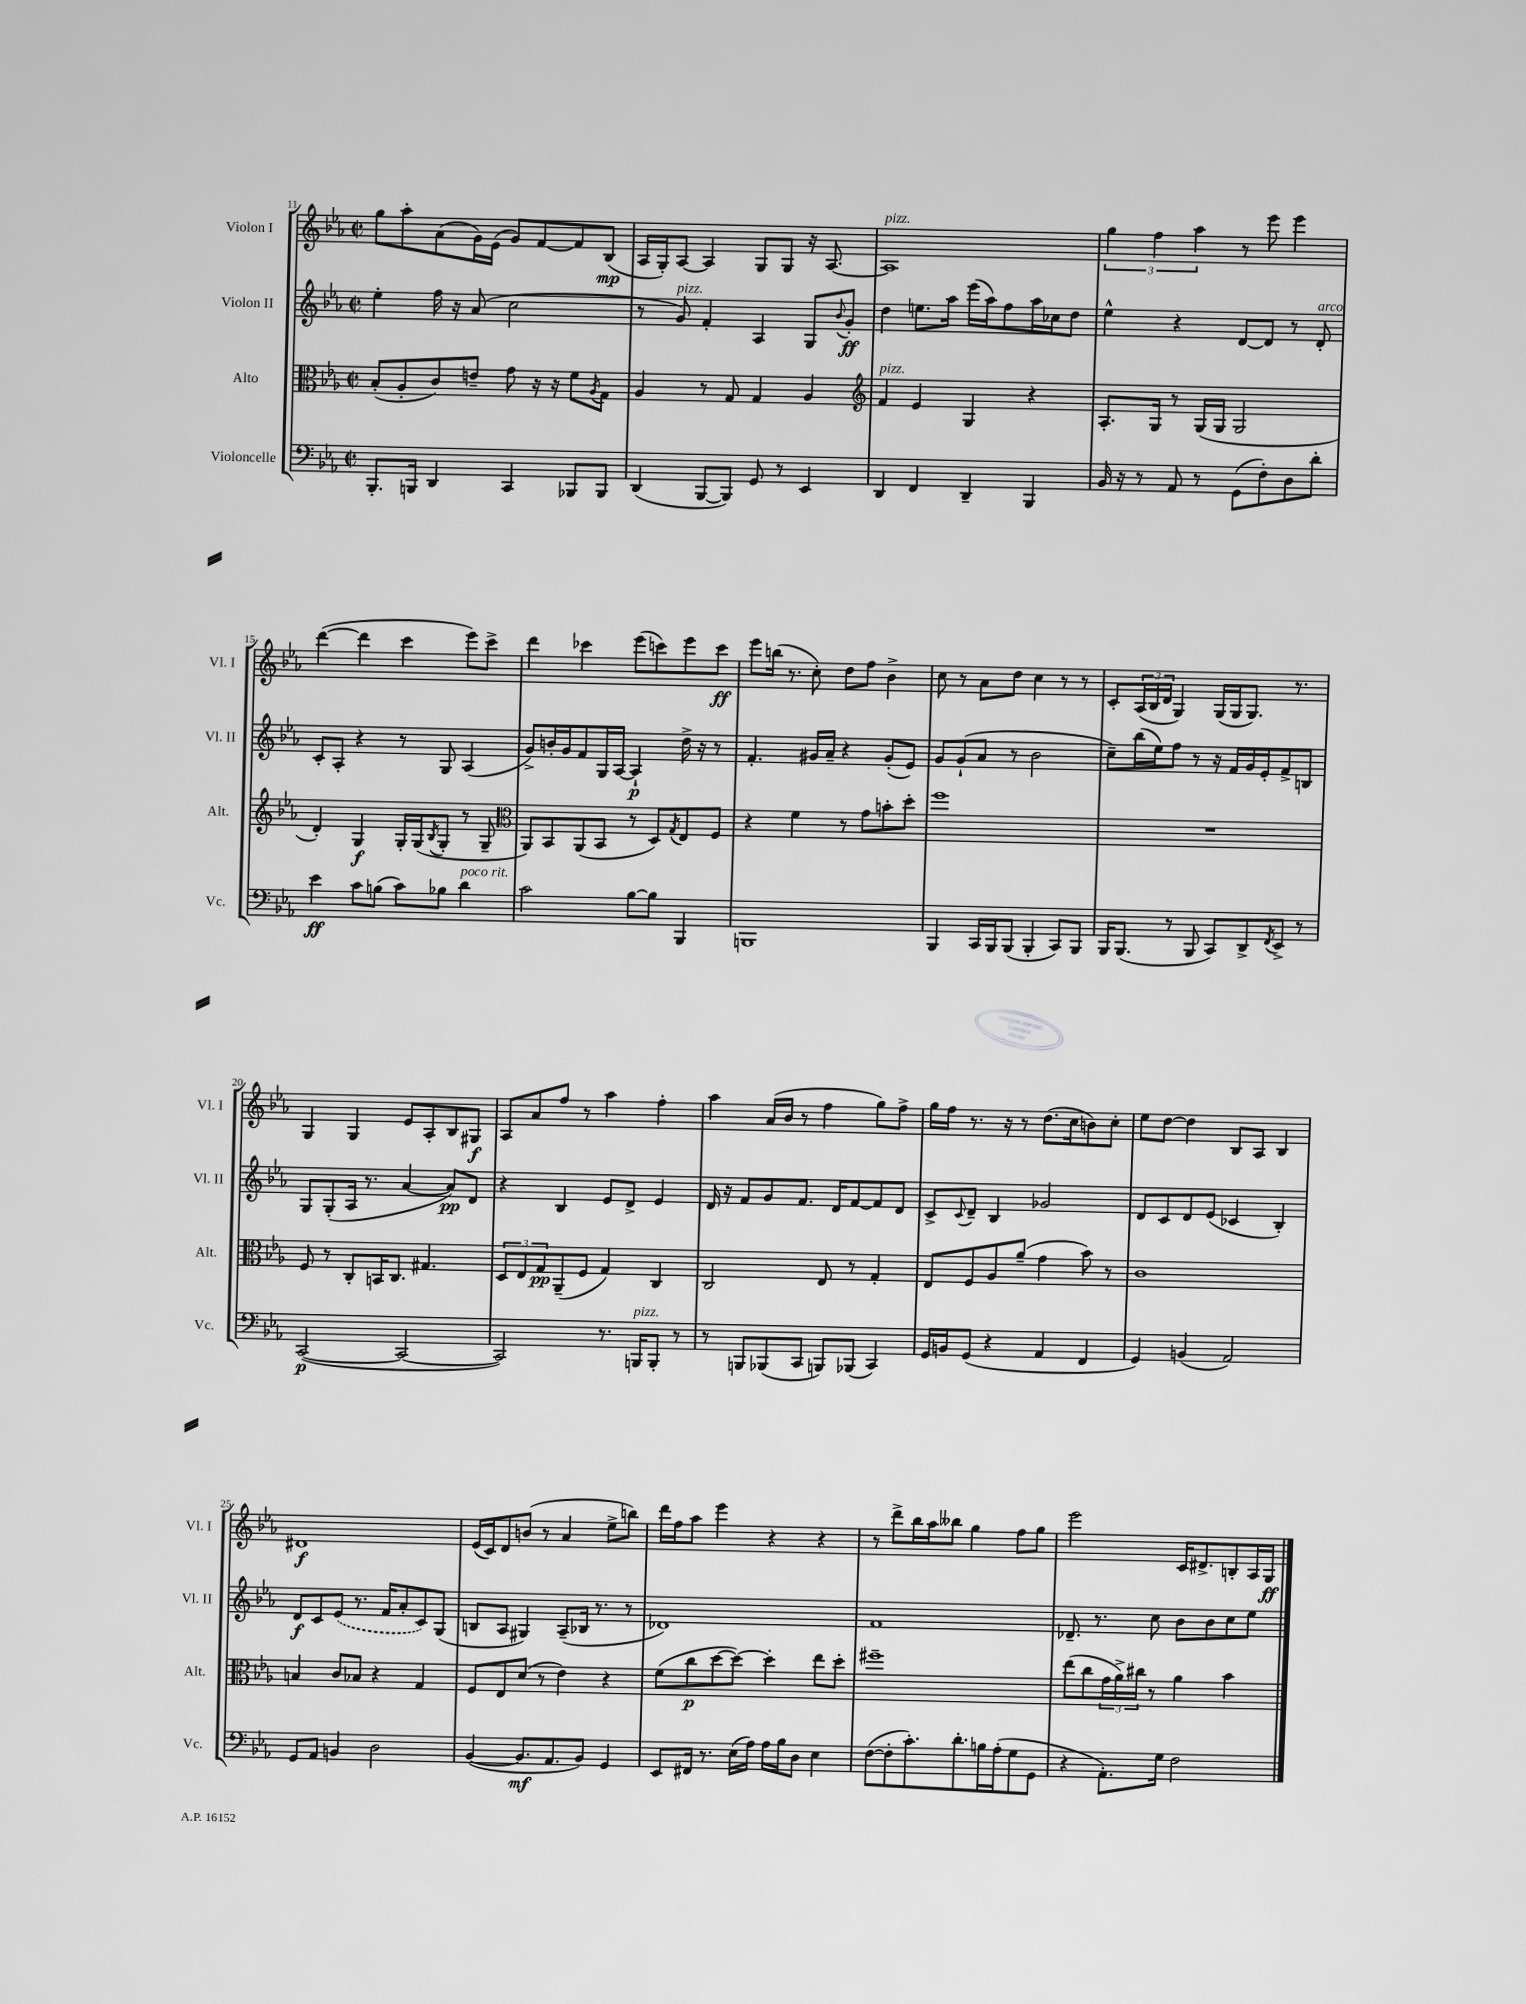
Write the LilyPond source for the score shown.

<<
\new StaffGroup <<
\new Staff = "s0" \with { instrumentName = "Violon I" shortInstrumentName = "Vl. I" } {
    \clef treble \key ees \major \defaultTimeSignature \time 2/2
    g''8 aes''8-. aes'8( g'16) ees'16( g'8) f'8~ f'8 bes8\mp( |
    aes16 g16-.) aes8~ aes4 g8 g8 r16 aes8.~ |
    aes1^\markup { \italic "pizz." } |
    \tuplet 3/2 { g''4 f''4 aes''4 } r8 ees'''8 ees'''4 |
    d'''4~( d'''4 c'''4 ees'''8) c'''8-> |
    d'''4 ces'''4 ees'''8( c'''8) ees'''8 c'''8\ff |
    ees'''8 b''16( r8. c''8-.) d''8 f''8 bes'4-> |
    c''8 r8 aes'8 d''8 c''4 r8 r8 |
    c'8-. \tuplet 3/2 { aes16( bes16 d'16 } g4) g16( g16 g8.) r8. |
    g4 g4 ees'8 aes8-. bes8 gis8\f |
    aes8 aes'8 f''8 r8 aes''4 f''4-. |
    aes''4 aes'16( bes'16 r8 f''4 g''8) f''8-> |
    g''16 f''16 r8. r16 r8 d''8.( c''16 b'8) c''8-. |
    ees''8 d''8~ d''4 bes8 aes8 bes4 |
    dis'1\f |
    ees'16( c'16) d'8 b'8( r8 aes'4 ees''8-> b''8) |
    d'''16 f''16 aes''8 ees'''4 r4 r4 |
    r8 d'''8-> bes''16 aes''16 beses''8 g''4 f''8 g''8 |
    ees'''2 c'16 dis'8.-> b8-. aes16 g16\ff \bar "|." |
}
\new Staff = "s1" \with { instrumentName = "Violon II" shortInstrumentName = "Vl. II" } {
    \clef treble \key ees \major \defaultTimeSignature \time 2/2
    ees''4-. f''16 r16 aes'8( c''2 |
    r8 g'8^\markup { \italic "pizz." }) f'4-. aes4 g8 \appoggiatura { bes'8 } g'8-.\ff |
    d''4 e''8. aes''16 ees'''16( aes''16) f''8 aes''16 ces''16 d''8 |
    ees''4-^ r4 d'8~ d'8 r8 d'8-.^\markup { \italic "arco" } |
    c'8-. aes8-. r4 r8 g8 aes4( |
    g'8->) b'16-. g'16 f'8 g16 aes16~ aes4-!\p d''16-> r16 r8 |
    f'4.-. gis'16 aes'16-- r4 gis'8-.( ees'8) |
    g'8 g'8-!( aes'8 r8 bes'2 |
    c''8--) bes''16( ees''16) f''8 r8 r16 f'16 g'16 ees'16-. f'8-> b8 |
    g8 g8-.( aes16 r8. aes'4~ aes'8\pp) d'8 |
    r4 bes4 ees'8 d'8-> ees'4 |
    d'16 r16 f'8 g'8 f'8. d'16 f'8~ f'8 d'8 |
    c'8-> \appoggiatura { c'8 } d'8-- bes4 ges'2 |
    d'8 c'8 d'8 ees'8( ces'4 bes4-.) |
    d'8\f c'8 \once \slurDashed ees'8( r8. f'16 aes'8-. c'8) g8( |
    b8 aes8 gis4) aes8--( bes16 r8. r8 |
    des'1) |
    f'1 |
    des'8.-- r8. c''8 bes'8 bes'8 c''8 ees''8 \bar "|." |
}
\new Staff = "s2" \with { instrumentName = "Alto" shortInstrumentName = "Alt." } {
    \clef alto \key ees \major \defaultTimeSignature \time 2/2
    bes8-.( aes8-. c'8) e'8-- g'8 r16 r16 f'8 \acciaccatura { aes8 } g8 |
    aes4 r8 g8 g4 aes4 |
    \clef treble f'4^\markup { \italic "pizz." } ees'4 g4 r4 |
    aes8.-. g16 r8 g16( g16 g2 |
    d'4-.) g4\f g16-. g16( \acciaccatura { bes8 } g8-. r8 g8-- |
    \clef alto aes,8) bes,8 aes,8( bes,8 r8 d8) \acciaccatura { g8 } ees8 f8 |
    r4 f'4 r8 g'8 b'8-. d''8-. |
    f''1 |
    R1 |
    f8 r8 c8-. b,16 c8. gis4. |
    \tuplet 3/2 { d8 ees8 g8\pp } aes,8--( f8 g4) c4 |
    c2 ees8 r8 g4-. |
    ees8 f8 aes8 aes'8--( g'4 bes'8) r8 |
    c'1 |
    b4 c'8 bes8 r4 g4 |
    f8 ees8 d'8( r8 ees'4) r4 |
    f'8( c''8\p d''8~ d''8~) d''4-. ees''8 d''8-. |
    fis''1-- |
    ees''8( c''8 \tuplet 3/2 { g'16 aes'16->) cis''16 } r8 aes'4 bes'4 \bar "|." |
}
\new Staff = "s3" \with { instrumentName = "Violoncelle" shortInstrumentName = "Vc." } {
    \clef bass \key ees \major \defaultTimeSignature \time 2/2
    bes,,8.-. b,,16 d,4 c,4 bes,,8 bes,,8 |
    d,4( bes,,8~ bes,,8) g,8 r8 ees,4 |
    d,4 f,4 d,4-- bes,,4 |
    bes,16 r16 r8 aes,8 r8 g,8( f8-.) d8 d'8-. |
    ees'4\ff c'8 b8( c'8) bes8 d'4^\markup { \italic "poco rit." } |
    c'2 bes8~ bes8 bes,,4 |
    b,,1 |
    bes,,4 c,16 bes,,16 bes,,8( bes,,4-. c,8) bes,,8 |
    bes,,16 bes,,8.( r8 bes,,8 c,8) d,8-> \acciaccatura { f,8 } ees,8-> r8 |
    c,2~\p( c,2~ |
    c,2) r8. b,,16^\markup { \italic "pizz." } b,,8-. r8 |
    r8 b,,8 bes,,8( c,8 b,,8) bes,,8( c,4) |
    g,16 b,16 g,8( r4 aes,4 f,4 |
    g,4) b,4( aes,2) |
    g,8 aes,8 b,4 d2 |
    bes,4~( bes,8.\mf aes,8. bes,8) g,4 |
    ees,8 fis,16 r8. ees16( aes16) aes16 bes16 d8 ees4 |
    f8~( f8-. c'8.-.) d'8.-. b16 aes16-.( g8 g,8 |
    r4 aes,8.-.) g16 f2 \bar "|." |
}
>>
>>
\layout { \context { \Score currentBarNumber = #11 } }
